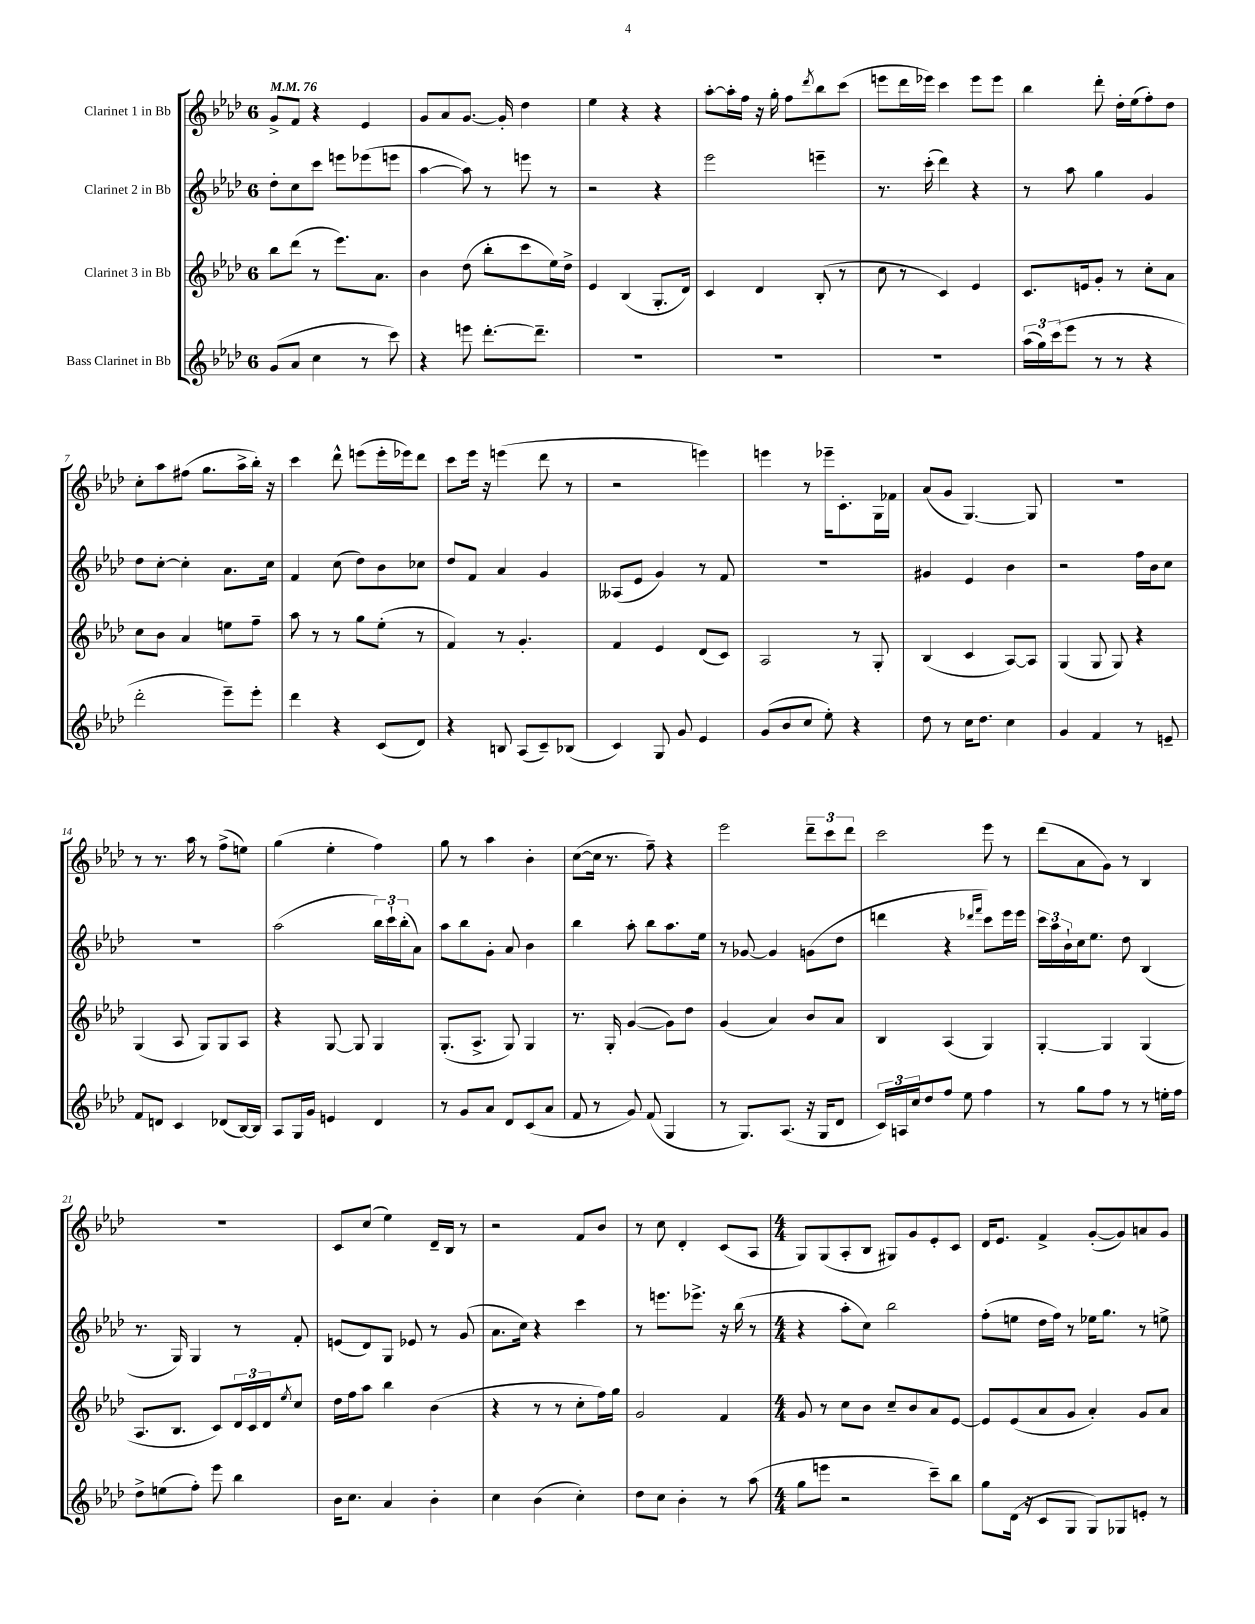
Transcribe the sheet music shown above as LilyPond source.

<<
\new StaffGroup <<
\new Staff = "s0" \with { instrumentName = "Clarinet 1 in Bb" } {
    \clef treble \key aes \major \once \override Staff.TimeSignature.style = #'single-digit \time 6/8 \tempo 4 = 76
    g'8-> f'8 r4 ees'4 |
    g'8 aes'8 g'8.~ g'16-. des''4 |
    ees''4 r4 r4 |
    aes''8~-. aes''16-. f''16 r16 g''16-. f''8 \acciaccatura { des'''8 } bes''8 c'''8( |
    e'''8 des'''16 ees'''16) c'''4 ees'''8 ees'''8 |
    bes''4 des'''8-. des''16-. ees''16( f''8-.) des''8 |
    c''8-. aes''8 fis''8( g''8. aes''16-> bes''16-.) r16 |
    c'''4 des'''8-^ e'''8( e'''16-. ees'''16) des'''8 |
    c'''8 ees'''16 r16 e'''4( des'''8 r8 |
    r2 e'''4) |
    e'''4 r8 ees'''16-- c'8.-. g16 fes'16 |
    aes'8( g'8 g4.~) g8 |
    R2. |
    r8 r8. aes''16 r8 f''8->( e''8) |
    g''4( ees''4-. f''4) |
    g''8 r8 aes''4 bes'4-. |
    c''8~( c''16 r8. f''8--) r4 |
    ees'''2 \tuplet 3/2 { des'''8-- c'''8 des'''8 } |
    c'''2 ees'''8 r8 |
    des'''8( aes'8 g'8) r8 bes4 |
    R2. |
    c'8 c''8( ees''4) des'16-- bes16 r8 |
    r2 f'8 bes'8 |
    r8 c''8 des'4-. c'8( aes8 |
    \numericTimeSignature \time 4/4 g8) g8( aes8-. bes8 gis8) g'8 ees'8-. c'8 |
    des'16 ees'8. f'4-> g'8~-.( g'8) a'8 g'8 \bar "|." |
}
\new Staff = "s1" \with { instrumentName = "Clarinet 2 in Bb" } {
    \clef treble \key aes \major \once \override Staff.TimeSignature.style = #'single-digit \time 6/8
    des''8-. c''8 c'''8 e'''8 ees'''8( e'''8 |
    aes''4~ aes''8) r8 e'''8 r8 |
    r2 r4 |
    ees'''2 e'''4-- |
    r8. c'''16-.( des'''4) r4 |
    r8 aes''8 g''4 g'4 |
    des''8 c''8~-. c''4-. aes'8. c''16 |
    f'4 c''8( des''8) bes'8 ces''8 |
    des''8 f'8 aes'4 g'4 |
    aeses8( ees'8 g'4) r8 f'8 |
    R2. |
    gis'4 ees'4 bes'4 |
    r2 f''16 bes'16 c''8 |
    R2. |
    aes''2( \tuplet 3/2 { bes''16) c'''16-! bes''16-.( } aes'8) |
    aes''8 bes''8 g'8-. aes'8 bes'4 |
    bes''4 aes''8-. bes''8 aes''8. ees''16 |
    r8 ges'8~ ges'4 g'8( des''8 |
    d'''4 r4 \grace { des'''16 f'''16 } c'''8) ees'''16 ees'''16 |
    \tuplet 3/2 { c'''16 aes''16 bes'16-! } c''16 ees''8. des''8 bes4( |
    r8. g16) g4 r8 f'8-. |
    e'8( des'8) g8 ees'8 r8 g'8( |
    aes'8. c''16) r4 c'''4 |
    r8 e'''8. ees'''8.-> r16 bes''16( r8 |
    \numericTimeSignature \time 4/4 r4 aes''8-. c''8) bes''2 |
    f''8-.( e''8 des''16 f''16) r8 ees''16 g''8. r8 e''8-> \bar "|." |
}
\new Staff = "s2" \with { instrumentName = "Clarinet 3 in Bb" } {
    \clef treble \key aes \major \once \override Staff.TimeSignature.style = #'single-digit \time 6/8
    bes''8 des'''8( r8 ees'''8.) aes'8. |
    bes'4 des''8( bes''8-. c'''8 ees''16) des''16-> |
    ees'4 bes4( g8.-. des'16) |
    c'4 des'4 bes8-.( r8 |
    c''8 r8 c'4) ees'4 |
    c'8. e'16 g'8-. r8 c''8-. aes'8 |
    c''8 bes'8 aes'4 e''8 f''8-- |
    aes''8 r8 r8 g''8 ees''8-.( r8 |
    f'4) r8 g'4.-. |
    f'4 ees'4 des'8( c'8) |
    aes2 r8 g8-. |
    bes4( c'4 aes8~) aes8 |
    g4( g8 g8) r4 |
    g4( aes8 g8) g8 aes8 |
    r4 g8~ g8 g4 |
    g8.-.( aes8.-> g8) g4 |
    r8. g16-. g'4~( g'8) des''8 |
    g'4( aes'4) bes'8 aes'8 |
    bes4 aes4( g4) |
    g4~-. g4 g4( |
    aes8. bes8. c'8) \tuplet 3/2 { des'16 c'16 des'16 } \acciaccatura { ees''8 } c''8 |
    des''16 f''16 aes''8 bes''4 bes'4( |
    r4 r8 r8 c''8-. f''16) g''16 |
    g'2 f'4 |
    \numericTimeSignature \time 4/4 g'8 r8 c''8 bes'8 c''8-- bes'8 aes'8 ees'8~ |
    ees'8 ees'8( aes'8 g'8 aes'4-.) g'8 aes'8 \bar "|." |
}
\new Staff = "s3" \with { instrumentName = "Bass Clarinet in Bb" } {
    \clef treble \key aes \major \once \override Staff.TimeSignature.style = #'single-digit \time 6/8
    g'8( aes'8 c''4 r8 c'''8) |
    r4 e'''8 des'''8.~-. des'''8.-- |
    R2. |
    R2. |
    R2. |
    \tuplet 3/2 { aes''16( g''16) c'''16( } ees'''8 r8 r8 r4 |
    des'''2-. ees'''8--) ees'''8-. |
    des'''4 r4 c'8( des'8) |
    r4 b8 aes8( c'8--) bes8( |
    c'4) g8 g'8 ees'4 |
    g'8( bes'8 c''8 ees''8-.) r4 |
    des''8 r8 c''16 des''8. c''4 |
    g'4 f'4 r8 e'8-- |
    f'8 d'8 c'4 des'8( bes16~) bes16 |
    aes8 g16 g'16 e'4 des'4 |
    r8 g'8 aes'8 des'8 c'8( aes'8 |
    f'8 r8 g'8) f'8( g4 |
    r8 g8.) aes8.( r16 g16 des'8 |
    \tuplet 3/2 { c'16) a16 c''16 } des''8 f''8 ees''8 f''4 |
    r8 g''8 f''8 r8 r8 e''16-. f''16 |
    des''8-> e''8( f''8-.) ees'''8 bes''4 |
    bes'16 c''8. aes'4 bes'4-. |
    c''4 bes'4( c''4-.) |
    des''8 c''8 bes'4-. r8 aes''8( |
    \numericTimeSignature \time 4/4 g''8 e'''8 r2 c'''8--) bes''8 |
    g''8 des'16( r16 c'8 g8 g8) ges8 e'8-. r8 \bar "|." |
}
>>
>>
